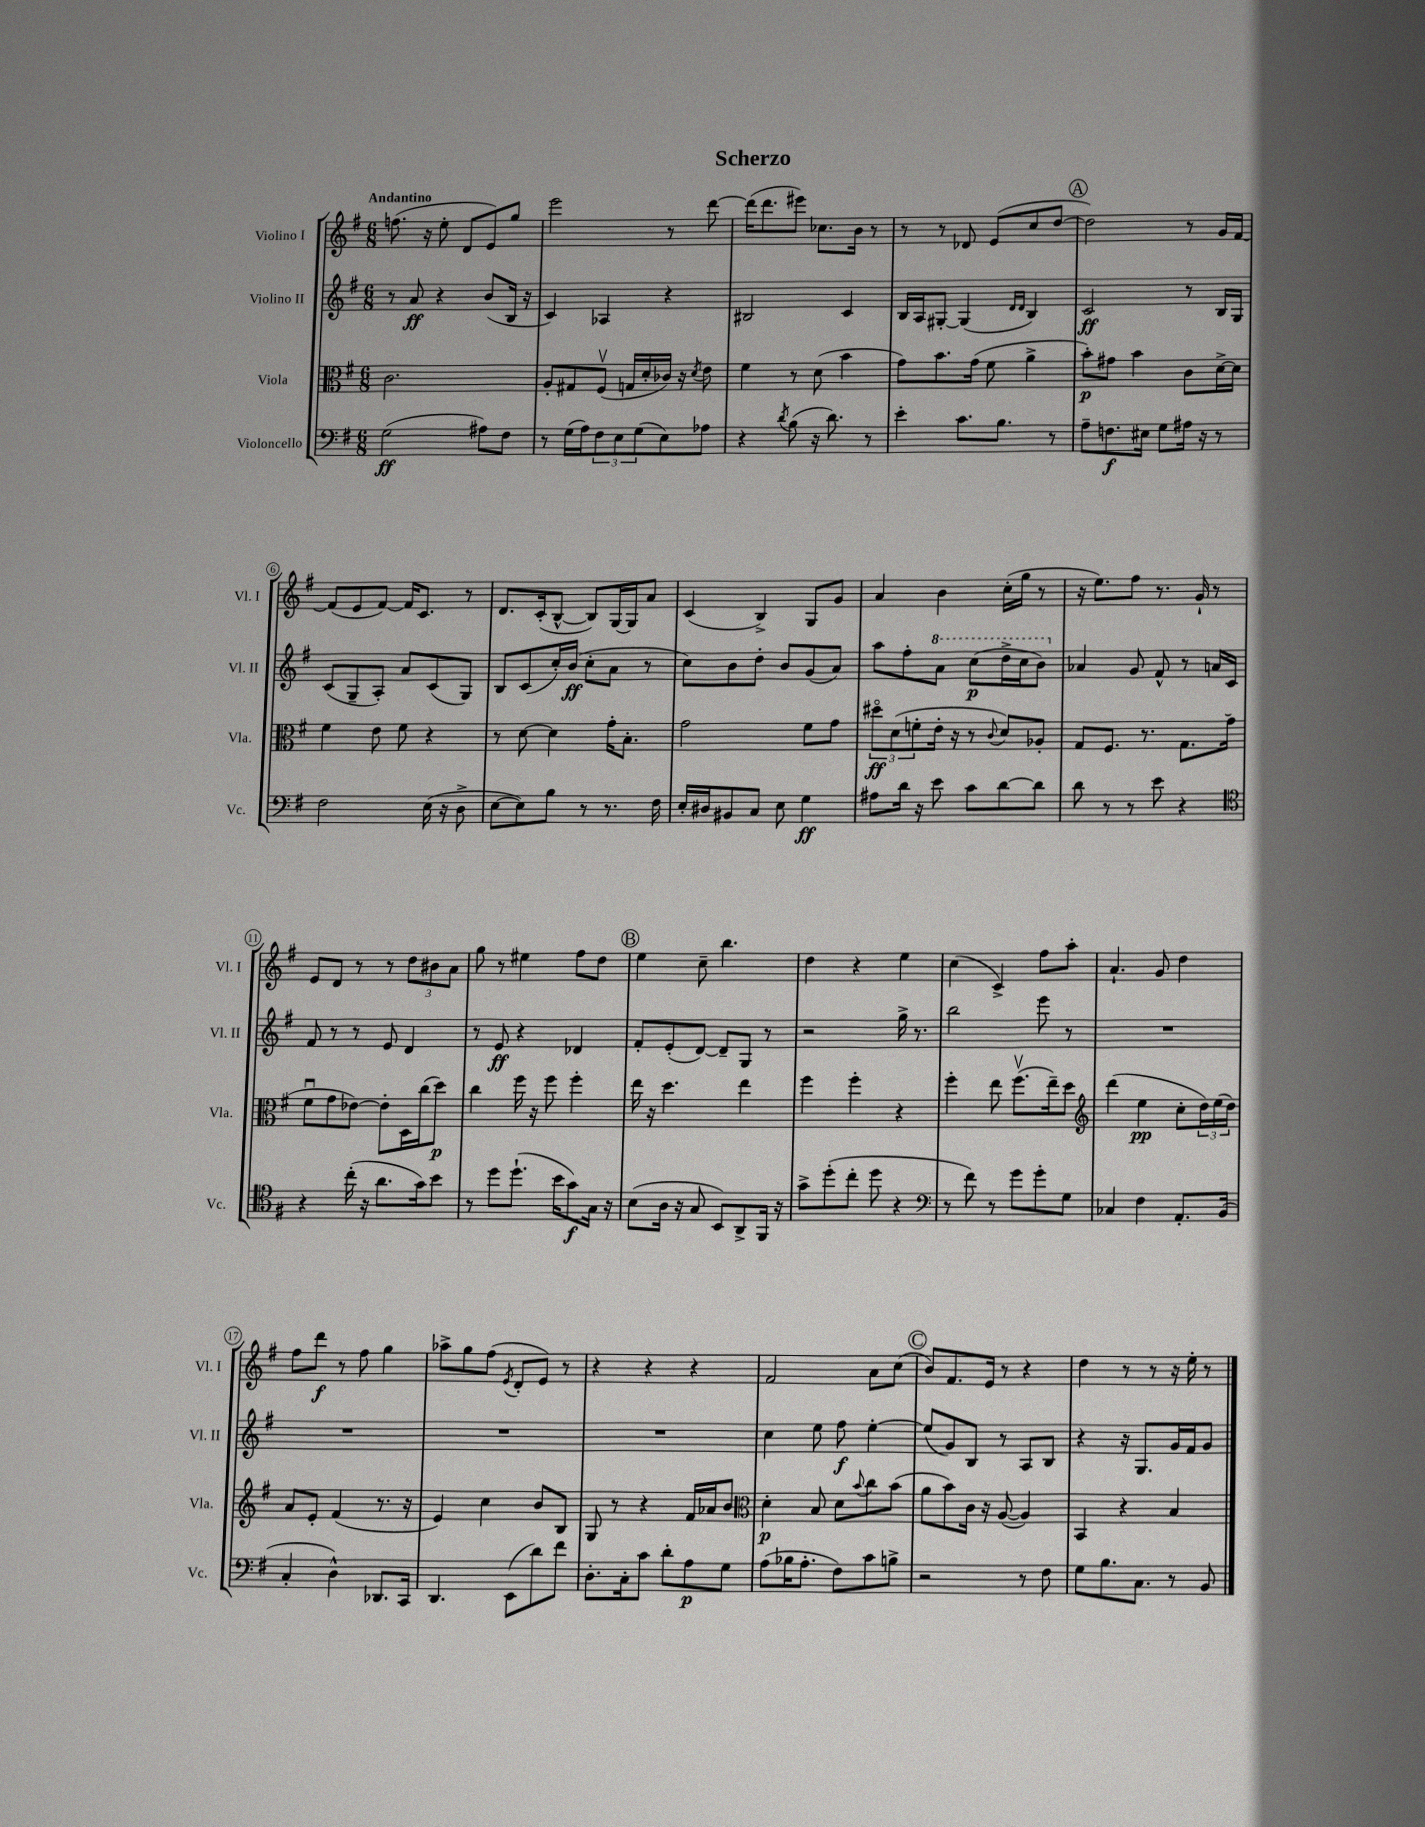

**kern	**dynam	**kern	**dynam	**kern	**dynam	**kern	**dynam
*part4	*part4	*part3	*part3	*part2	*part2	*part1	*part1
*staff4	*staff4	*staff3	*staff3	*staff2	*staff2	*staff1	*staff1
*I"Violoncello	*	*I"Viola	*	*I"Violino II	*	*I"Violino I	*
*I'Vc.	*	*I'Vla.	*	*I'Vl. II	*	*I'Vl. I	*
*clefF4	*	*clefC3	*	*clefG2	*	*clefG2	*
*k[f#]	*	*k[f#]	*	*k[f#]	*	*k[f#]	*
*M6/8	*	*M6/8	*	*M6/8	*	*M6/8	*
=1	=1	=1	=1	=1	=1	=1	=1
!	!	!	!	!	!	!LO:TX:a:B:t=Andantino	!
(2G\	ff	2.c\	.	8r	.	(8.ffn\	.
.	.	.	.	8a/	ff	.	.
.	.	.	.	.	.	16r	.
.	.	.	.	4r	.	8ee'\	.
.	.	.	.	.	.	8d/L	.
8A#X\L)	.	.	.	(8b/L	.	8e/)	.
8F#\J	.	.	.	16B/Jk	.	8gg/J	.
.	.	.	.	16r	.	.	.
=2	=2	=2	=2	=2	=2	=2	=2
8r	.	8A'/L	.	4c/)	.	2eee\	.
(16G\LL	.	8G#X/	.	.	.	.	.
16A\J)	.	.	.	.	.	.	.
12F#\	.	(8F#v/J	.	4A-X/	.	.	.
12E\	.	.	.	.	.	.	.
.	.	16Gn/LL	.	.	.	.	.
(12G\	.	.	.	.	.	.	.
.	.	16d'/	.	.	.	.	.
8E\)	.	16c-X/JJ)	.	4r	.	8r	.
.	.	16r	.	.	.	.	.
.	.	8qd/	.	.	.	.	.
8A-X\J	.	8e\	.	.	.	[8ddd\	.
=3	=3	=3	=3	=3	=3	=3	=3
4r	.	4f#\	.	2B#X/	.	(16ddd\KL]	.
.	.	.	.	.	.	8.ddd\	.
8qd/	.	.	.	.	.	.	.
(8B\	.	8r	.	.	.	8eee#X\J)	.
16r	.	(8d\	.	.	.	8.cc-X\L	.
8.d\)	.	.	.	.	.	.	.
.	.	4b\	.	4c/	.	.	.
.	.	.	.	.	.	16b\Jk	.
8r	.	.	.	.	.	8r	.
=4	=4	=4	=4	=4	=4	=4	=4
4e'\	.	8g\L)	.	16B/LL	.	8r	.
.	.	.	.	16A/J	.	.	.
.	.	8.b\	.	[8G#X'/J	.	8r	.
8.c\L	.	.	.	(4G#/]	.	8d-X/	.
.	.	(16g\Jk	.	.	.	.	.
.	.	8f#\	.	.	.	(8e/L	.
8.B\J	.	.	.	.	.	.	.
.	.	.	.	16qqd/LL	.	.	.
.	.	.	.	16qqd/JJ	.	.	.
.	.	4a^\	.	4B/)	.	8cc/	.
8r	.	.	.	.	.	[8dd/J	.
!!LO:REH:place=s1:t=A
=5	=5	=5	=5	=5	=5	=5	=5
8A~\L	.	8b'\L)	p	2c/	ff	2dd\])	.
8.Fn\	f	8g#X\J	.	.	.	.	.
.	.	4b\	.	.	.	.	.
16E#X\Jk	.	.	.	.	.	.	.
8G\L	.	.	.	.	.	.	.
16A#X\Jk	.	8c\L	.	8r	.	8r	.
16r	.	.	.	.	.	.	.
8r	.	[16d^\L	.	16B/LL	.	16g/LL	.
.	.	16d\JJ]	.	16G/JJ	.	[16f#/JJ	.
!!LO:LB:g=z
=6	=6	=6	=6	=6	=6	=6	=6
2F#\	.	4f#\	.	(8c/L	.	(8f#/L]	.
.	.	.	.	8G~/	.	8e/	.
.	.	8e\	.	8A'/J)	.	[8f#/J)	.
.	.	8f#\	.	8a/L	.	16f#/KL]	.
.	.	.	.	.	.	8.c/J	.
(16E\	.	4r	.	(8c/	.	.	.
16r	.	.	.	.	.	.	.
8D^\	.	.	.	8G/J)	.	8r	.
=7	=7	=7	=7	=7	=7	=7	=7
[8E\L	.	8r	.	8B/L	.	8.d/L	.
8E\])	.	[8d\	.	(8c/	.	.	.
.	.	.	.	.	.	(16c'/k	.
8B\J	.	4d\]	.	16cc'/L)	.	[8B^^/J	.
.	.	.	.	(16b/JJ	ff	.	.
8r	.	.	.	8cc'\L	.	8B/L])	.
8.r	.	16g'\KL	.	8a\J	.	[16G/L	.
.	.	8.B'\J	.	.	.	16G/J]	.
.	.	.	.	8r	.	8a/J	.
16F#\	.	.	.	.	.	.	.
=8	=8	=8	=8	=8	=8	=8	=8
16E'/LL	.	2g\	.	8cc\L)	.	(4c/	.
16D#X/J	.	.	.	.	.	.	.
8BB#X/	.	.	.	8b\	.	.	.
8C/J	.	.	.	8dd'\J	.	4B^/)	.
8E\	.	.	.	8b/L	.	.	.
4G\	ff	8f#\L	.	(8g/	.	8G/L	.
.	.	8g\J	.	8a/J)	.	8g/J	.
=9	=9	=9	=9	=9	=9	=9	=9
8A#X\L	.	12dd#X\L	ff	8aa\L	.	4a/	.
.	.	(12d\	.	.	.	.	.
16d\Jk	.	.	.	8ff#'\	.	.	.
.	.	12fn'\	.	.	.	.	.
16r	.	.	.	.	.	.	.
*	*	*	*	*8va	*	*	*
8e\	.	16e'\Jk	.	8aa\J	.	4b\	.
.	.	16r	.	.	.	.	.
8c\L	.	8r	.	(8ccc\L	p	.	.
.	.	8qqc/	.	.	.	.	.
[8d\	.	8d/L)	.	16ddd^\L	.	(16cc'\LL	.
.	.	.	.	16ccc\J	.	16gg\JJ	.
8d\J]	.	8A-X'/J	.	8bb\J)	.	8r	.
=10	=10	=10	=10	=10	=10	=10	=10
*	*	*	*	*X8va	*	*	*
8d\	.	8G/L	.	4a-X/	.	16r	.
.	.	.	.	.	.	8.ee\L)	.
8r	.	8.F#/J	.	.	.	.	.
8r	.	.	.	8g/	.	8ff#\J	.
.	.	8.r	.	.	.	.	.
8e\	.	.	.	8f#^^/	.	8.r	.
4r	.	8.G\L	.	8r	.	.	.
.	.	.	.	.	.	16g`/	.
.	.	.	.	16an/LL	.	8r	.
.	.	(16g\Jk	.	16c/JJ	.	.	.
!!LO:LB:g=z
=11	=11	=11	=11	=11	=11	=11	=11
*clefC4	*	*	*	*	*	*	*
4r	.	8f#u\L	.	8f#/	.	8e/L	.
.	.	8g\	.	8r	.	8d/J	.
(16cc'\	.	[8e-X\J)	.	8r	.	8r	.
16r	.	.	.	.	.	.	.
8.a\L	.	8e-'\L]	.	8e/	.	8r	.
.	.	16D\L	.	4d/	.	12dd\L	.
16g\k)	.	(16cc\J	.	.	.	.	.
.	.	.	.	.	.	12b#X\	.
8b\J	.	8dd\J)	p	.	.	.	.
.	.	.	.	.	.	12a\J	.
=12	=12	=12	=12	=12	=12	=12	=12
8r	.	4cc\	.	8r	.	8gg\	.
8dd\L	.	.	.	8e/	ff	8r	.
(8.dd`\J	.	16ff#\	.	4r	.	4ee#X\	.
.	.	16r	.	.	.	.	.
.	.	8ff#\	.	.	.	.	.
16b\KL	.	.	.	.	.	.	.
8g\)	f	4ff#'\	.	4d-X/	.	8ff#\L	.
16G\Jk	.	.	.	.	.	8dd\J	.
16r	.	.	.	.	.	.	.
!!LO:REH:place=s1:t=B
=13	=13	=13	=13	=13	=13	=13	=13
(8B\L	.	16ee\	.	8f#'/L	.	4ee\	.
.	.	16r	.	.	.	.	.
16A\Jk	.	4.dd\	.	(8e'/	.	.	.
16r	.	.	.	.	.	.	.
8G/	.	.	.	[8d/J)	.	8cc~\	.
8BB/L)	.	.	.	8d~/L]	.	4.bb\	.
8AA^/	.	4ee\	.	8G/J	.	.	.
16FF#/Jk	.	.	.	8r	.	.	.
16r	.	.	.	.	.	.	.
=14	=14	=14	=14	=14	=14	=14	=14
8g^\L	.	4ff#\	.	2r	.	4dd\	.
(8dd'\	.	.	.	.	.	.	.
8cc'\J	.	4ff#'\	.	.	.	4r	.
8dd\	.	.	.	.	.	.	.
4r	.	4r	.	16gg^\	.	4ee\	.
.	.	.	.	8.r	.	.	.
=15	=15	=15	=15	=15	=15	=15	=15
*clefF4	*	*	*	*	*	*	*
8r	.	4ff#'\	.	2bb\	.	(4cc\	.
8f#\)	.	.	.	.	.	.	.
8r	.	8ee\	.	.	.	4c^/)	.
8g\L	.	(8.ff#v\L	.	.	.	.	.
8g'\	.	.	.	8eee\	.	8ff#\L	.
.	.	16ee~\k)	.	.	.	.	.
8G\J	.	8dd\J	.	8r	.	8aa'\J	.
=16	=16	=16	=16	=16	=16	=16	=16
*	*	*clefG2	*	*	*	*	*
4C-X/	.	(4ddd\	.	2.r	.	4.a`/	.
4F#\	.	4ee\	pp	.	.	.	.
.	.	.	.	.	.	8g/	.
8.AA'/L	.	8cc'\L	.	.	.	4dd\	.
.	.	24dd\L)	.	.	.	.	.
.	.	(24ee\	.	.	.	.	.
(16BB/Jk	.	.	.	.	.	.	.
.	.	24dd\JJ)	.	.	.	.	.
!!LO:LB:g=z
=17	=17	=17	=17	=17	=17	=17	=17
4C'/	.	8a/L	.	2.r	.	8ff#\L	.
.	.	8e'/J	.	.	.	8ddd\J	f
4D^^\)	.	(4f#/	.	.	.	8r	.
.	.	.	.	.	.	8ff#\	.
8.DD-X/L	.	8.r	.	.	.	4gg\	.
16CC/Jk	.	16r	.	.	.	.	.
=18	=18	=18	=18	=18	=18	=18	=18
4.DD/	.	4e/)	.	2.r	.	8aa-X^\L	.
.	.	.	.	.	.	8gg\	.
.	.	4cc\	.	.	.	(8ff#\J	.
.	.	.	.	.	.	8qe/	.
(8EE\L	.	.	.	.	.	8d'/L	.
8d\)	.	8b/L	.	.	.	8e/J)	.
8f#\J	.	8B/J	.	.	.	8r	.
=19	=19	=19	=19	=19	=19	=19	=19
8.D'\L	.	8G/	.	2.r	.	4r	.
.	.	8r	.	.	.	.	.
16C'\k	.	.	.	.	.	.	.
8c\J	.	4r	.	.	.	4r	.
8d'\L	.	.	.	.	.	.	.
8A\	p	16f#/LL	.	.	.	4r	.
.	.	16a-X/J	.	.	.	.	.
8G\J	.	8b/J	.	.	.	.	.
=20	=20	=20	=20	=20	=20	=20	=20
*	*	*clefC3	*	*	*	*	*
(8A\L	.	4d'\	p	4cc\	.	2f#/	.
16B-X\K	.	.	.	.	.	.	.
8.A'\J	.	.	.	.	.	.	.
.	.	8B/	.	8ee\	.	.	.
8F#\L)	.	8d\L	.	8ff#\	f	.	.
.	.	8qqb/	.	.	.	.	.
8c\	.	8cc\	.	[4ee'\	.	8a\L	.
8Bn^\J	.	(8b\J	.	.	.	(8cc\J	.
!!LO:REH:place=s1:t=C
=21	=21	=21	=21	=21	=21	=21	=21
2r	.	8a\L	.	(8ee/L]	.	8b/L)	.
.	.	8b\)	.	8g/)	.	8.f#/	.
.	.	16c\Jk	.	8B/J	.	.	.
.	.	16r	.	.	.	16e/Jk	.
.	.	([8A/	.	8r	.	8r	.
8r	.	4A/])	.	8A/L	.	4r	.
8F#\	.	.	.	8B/J	.	.	.
=22	=22	=22	=22	=22	=22	=22	=22
8G\L	.	4BB/	.	4r	.	4dd\	.
8.B\	.	.	.	.	.	.	.
.	.	4r	.	16r	.	8r	.
8.C\J	.	.	.	8.G/L	.	.	.
.	.	.	.	.	.	8r	.
8r	.	4B/	.	16g/L	.	16r	.
.	.	.	.	16f#/J	.	16ee'\	.
8BB/	.	.	.	8g/J	.	8r	.
==	==	==	==	==	==	==	==
*-	*-	*-	*-	*-	*-	*-	*-
